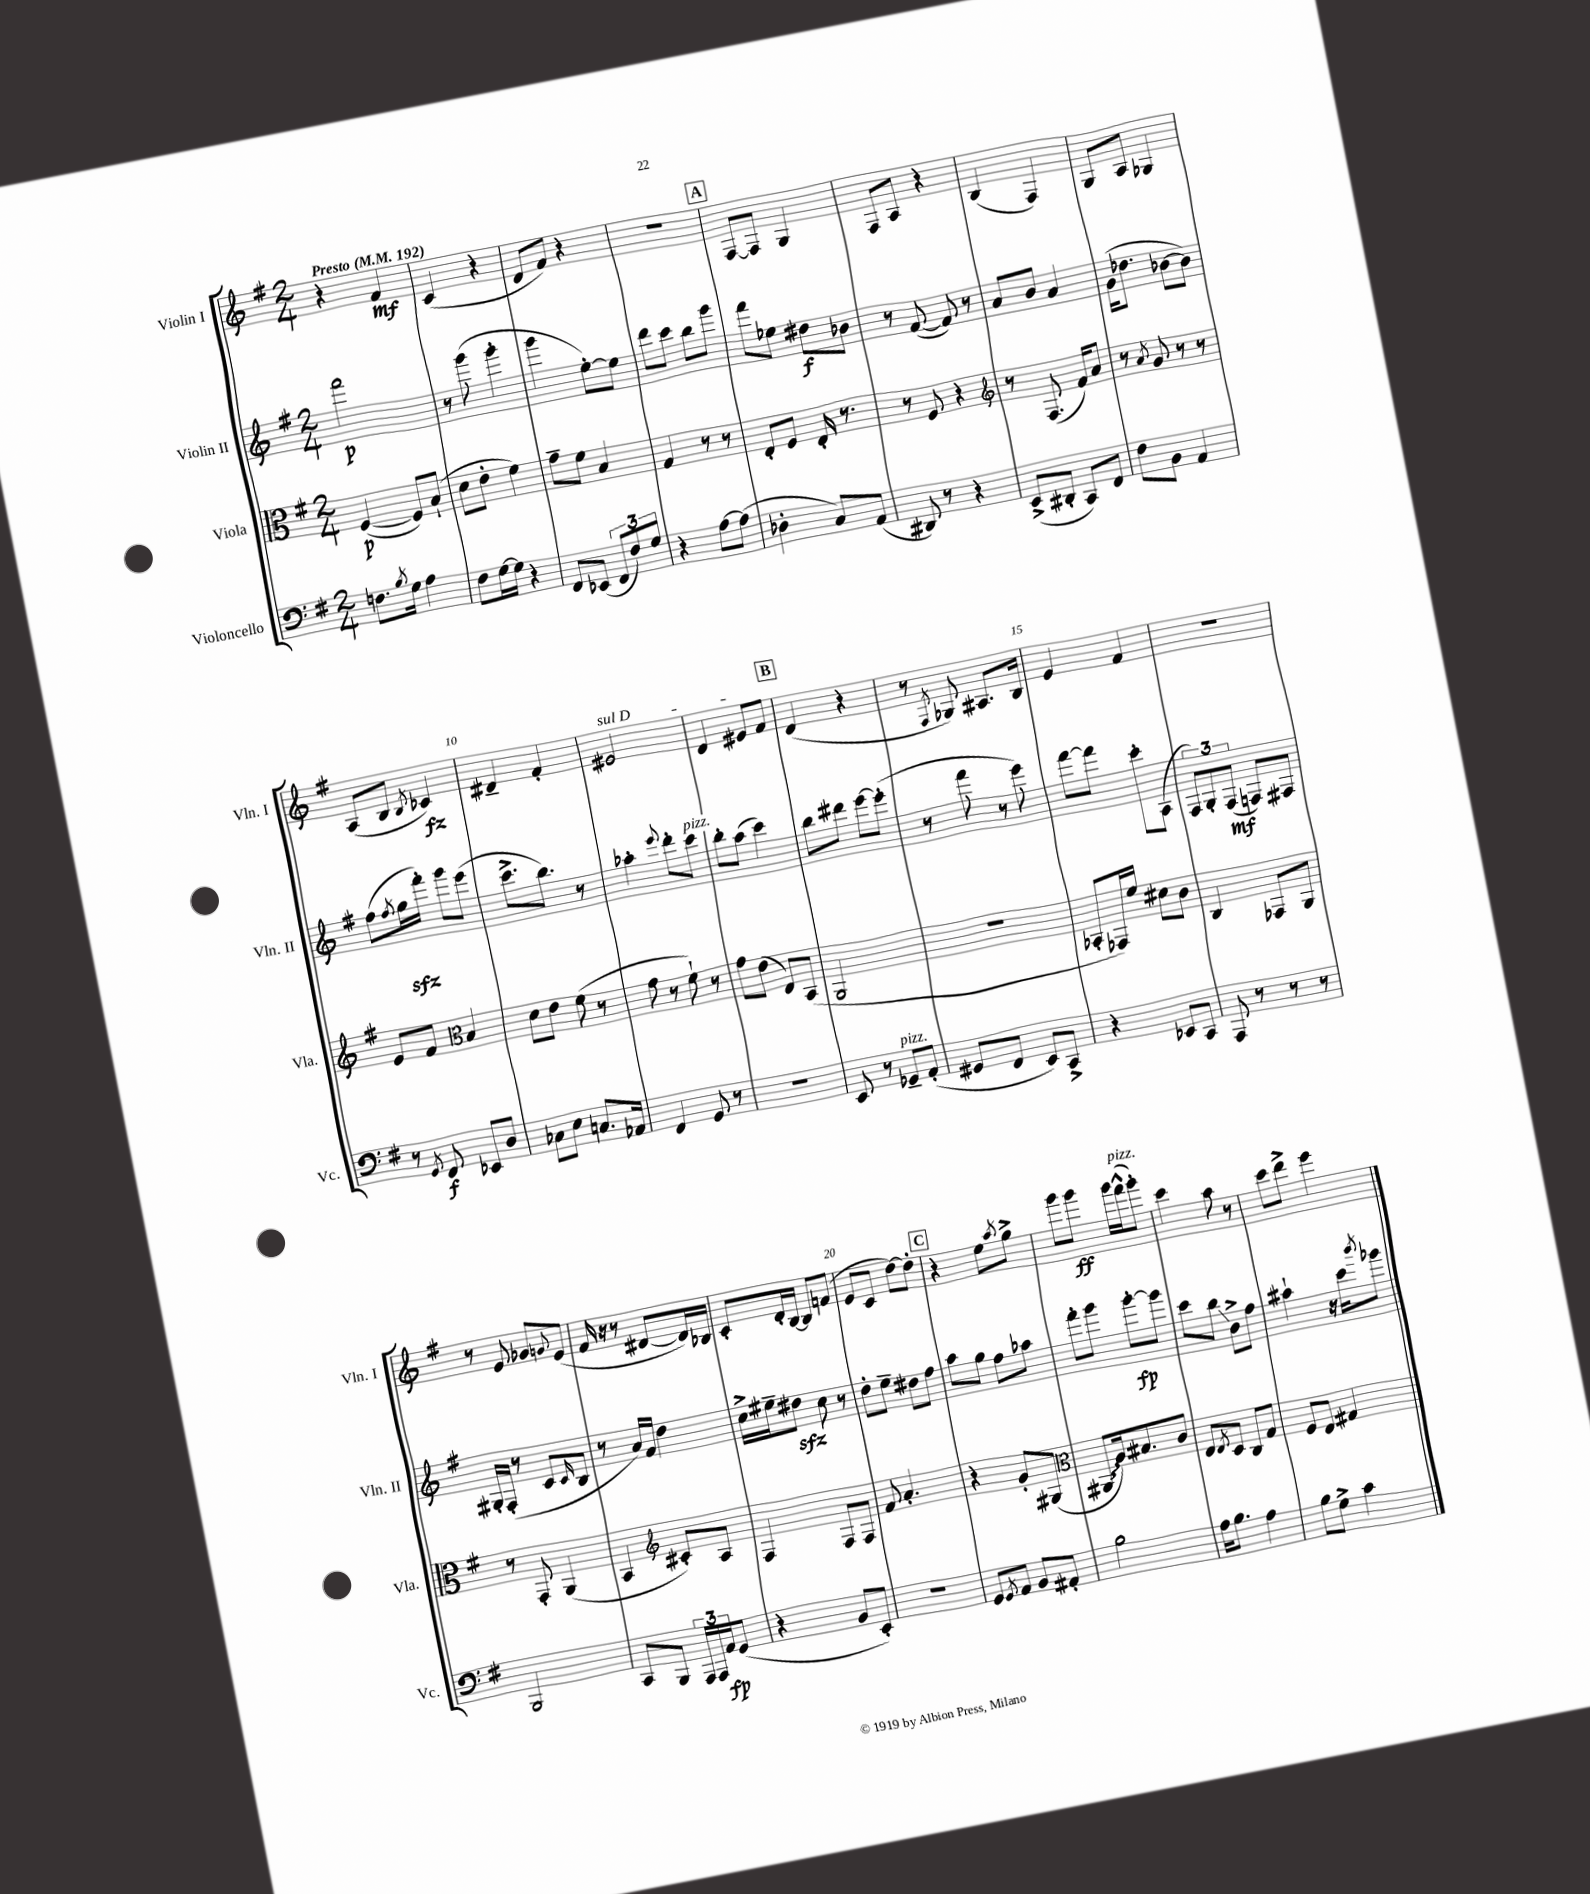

**kern	**kern	**kern	**kern
*staff4	*staff3	*staff2	*staff1
*clefF4	*clefC3	*clefG2	*clefG2
*k[f#]	*k[f#]	*k[f#]	*k[f#]
*M2/4	*M2/4	*M2/4	*M2/4
*MM192	*MM192	*MM192	*MM192
8.F	([4F#	2fff#	4r
8qB	.	.	.
16G	.	.	.
4A	8F#])	.	4f#
.	(8B`	.	.
=	=	=	=
8F#	8d	8r	(4c
[16G	8e'	(8ggg	.
16G]	.	.	.
4r	4f#)	4ggg'	4r
=	=	=	=
8FF#	8g~	4ggg	8d
(8EE-	8f#	.	8f#)
12FF#	4B	[8ee')	4r
12F#)	.	.	.
.	.	8ee]	.
12G	.	.	.
=	=	=	=
4r	4G	8ddd	2r
.	.	8ccc	.
[8A	8r	8bb	.
(8A]	8r	8ggg	.
=	=	=	=
4D-'	8E'	8fff#	[8F#
.	8F#	8ee-	8F#]
8C)	16E'	8dd#	4G
.	8.r	.	.
(8AA	.	8b-	.
=	=	=	=
8DD#)	8r	8r	8F#
8r	8F#	([8f#	8A
4r	4r	8f#])	4r
.	.	8r	.
=	=	=	=
*	*clefG2	*	*
(8EE^	8r	8a	(4B
8DD#'	(8.F#	8b	.
8CC)	.	4a	4F#)
.	16f#)	.	.
8FF#	8a	.	.
=	=	=	=
8F#	8r	(16g	8G
.	.	8.dd-	.
.	8qa	.	.
8BB	8g	.	8A
4AA	8r	[8b-	4G-
.	8r	8b-])	.
=	=	=	=
8r	8e	(8ff#	(8A
8qGG	.	8qff#	.
8FF#	8f#	16gg	8B
.	.	16fff#')	.
*	*clefC3	*	*
.	.	.	8qB
8EE-	4B	8ggg	4c-)
8D	.	(8eee	.
=	=	=	=
8C-	8d	8.ccc^	4d#~
8E	8e	.	.
.	.	8.bb)	.
8.C	(8f#	.	4f#'
.	8r	8r	.
16AA-	.	.	.
=	=	=	=
4FF#	8g	4aa-'	2e#
.	8r	.	.
.	.	8qqeee	.
8GG	8f#`)	8ddd'	.
8r	8r	8ccc	.
=	=	=	=
2r	8g	8bb'	4d
.	(8e	(8aa	.
.	8E)	4ccc)	8e#
.	(8BB	.	8f#
=	=	=	=
8EE	2AA	8bb	(4d
8r	.	8ddd#	.
8GG-~	.	[8eee	4r
(8AA'	.	(8eee']	.
=	=	=	=
8GG#	2r	8r	8r
.	.	.	8qF#
8FF#	.	8fff#	8G-)
8EE)	.	8r	8.A#
8CC^	.	8eee)	.
.	.	.	16B
=	=	=	=
4r	8BB-'	[8fff#	4e
.	16GG-)	8fff#]	.
.	16f#	.	.
8EE-	8d#	8ccc'	4f#
8CC	8c	(8A	.
=	=	=	=
8AAA	4C	12F#)	2r
.	.	12G'	.
8r	.	.	.
.	.	(12F#	.
8r	8GG-	8F)	.
8r	8AA	8F#	.
=	=	=	=
2BBB	8r	16G#'	8r
.	.	(16F#'	.
.	8GG'	8r	8e
.	(4AA	8c	8g-
.	.	16qqc	8qqg
.	.	8B	(8e
=	=	=	=
8CC	4BB	8r	16f#
.	.	.	16r
8BBB	.	16a)	8r
.	.	16f#	.
*	*clefG2	*	*
24AAA	8c#')	4dd	[8d#
24AAA	.	.	.
24AA	.	.	.
(8GG	8A	.	16d#])
.	.	.	16B-
=	=	=	=
4r	4F#	16cc^	8c'
.	.	16ee#~	.
.	.	8dd#	16d'
.	.	.	[16B
8BB	8F#	8cc	8B]
8EE')	8F#	8r	(8f
=	=	=	=
2r	8f#	8dd'	8e
.	4.a'	8ee~	8c
.	.	8dd#	[8dd)
.	.	8ff#	8dd']
=	=	=	=
8GG	4r	8aa	4r
8qGG	.	.	.
8AA	.	8gg	.
8BB	8g'	8ff#	8ee
.	.	.	8qaa
8AA#'	(8G#	8aa-	8gg^
=	=	=	=
*	*clefC3	*	*
2B	8AA#	8fff#'	8ggg
.	16A)	8ggg	8ggg
.	8.B#	.	.
.	.	[8ggg'	16ggg
.	.	.	(16fff#^^
.	8c	8ggg]	8ggg')
=	=	=	=
16A	8E	8ccc	4ccc
8.B	.	.	.
.	8qE	.	.
.	8D	8bb	.
4A	8C	8b^	8aa
.	8G	8ff#	8r
=	=	=	=
8B	8F#	4aa#`	8ccc
8G^	8E	.	8ddd^
4c	4G#	16r	4eee
.	.	16ccc	.
.	.	8qbbb	.
.	.	8ggg-	.
==	==	==	==
*-	*-	*-	*-
